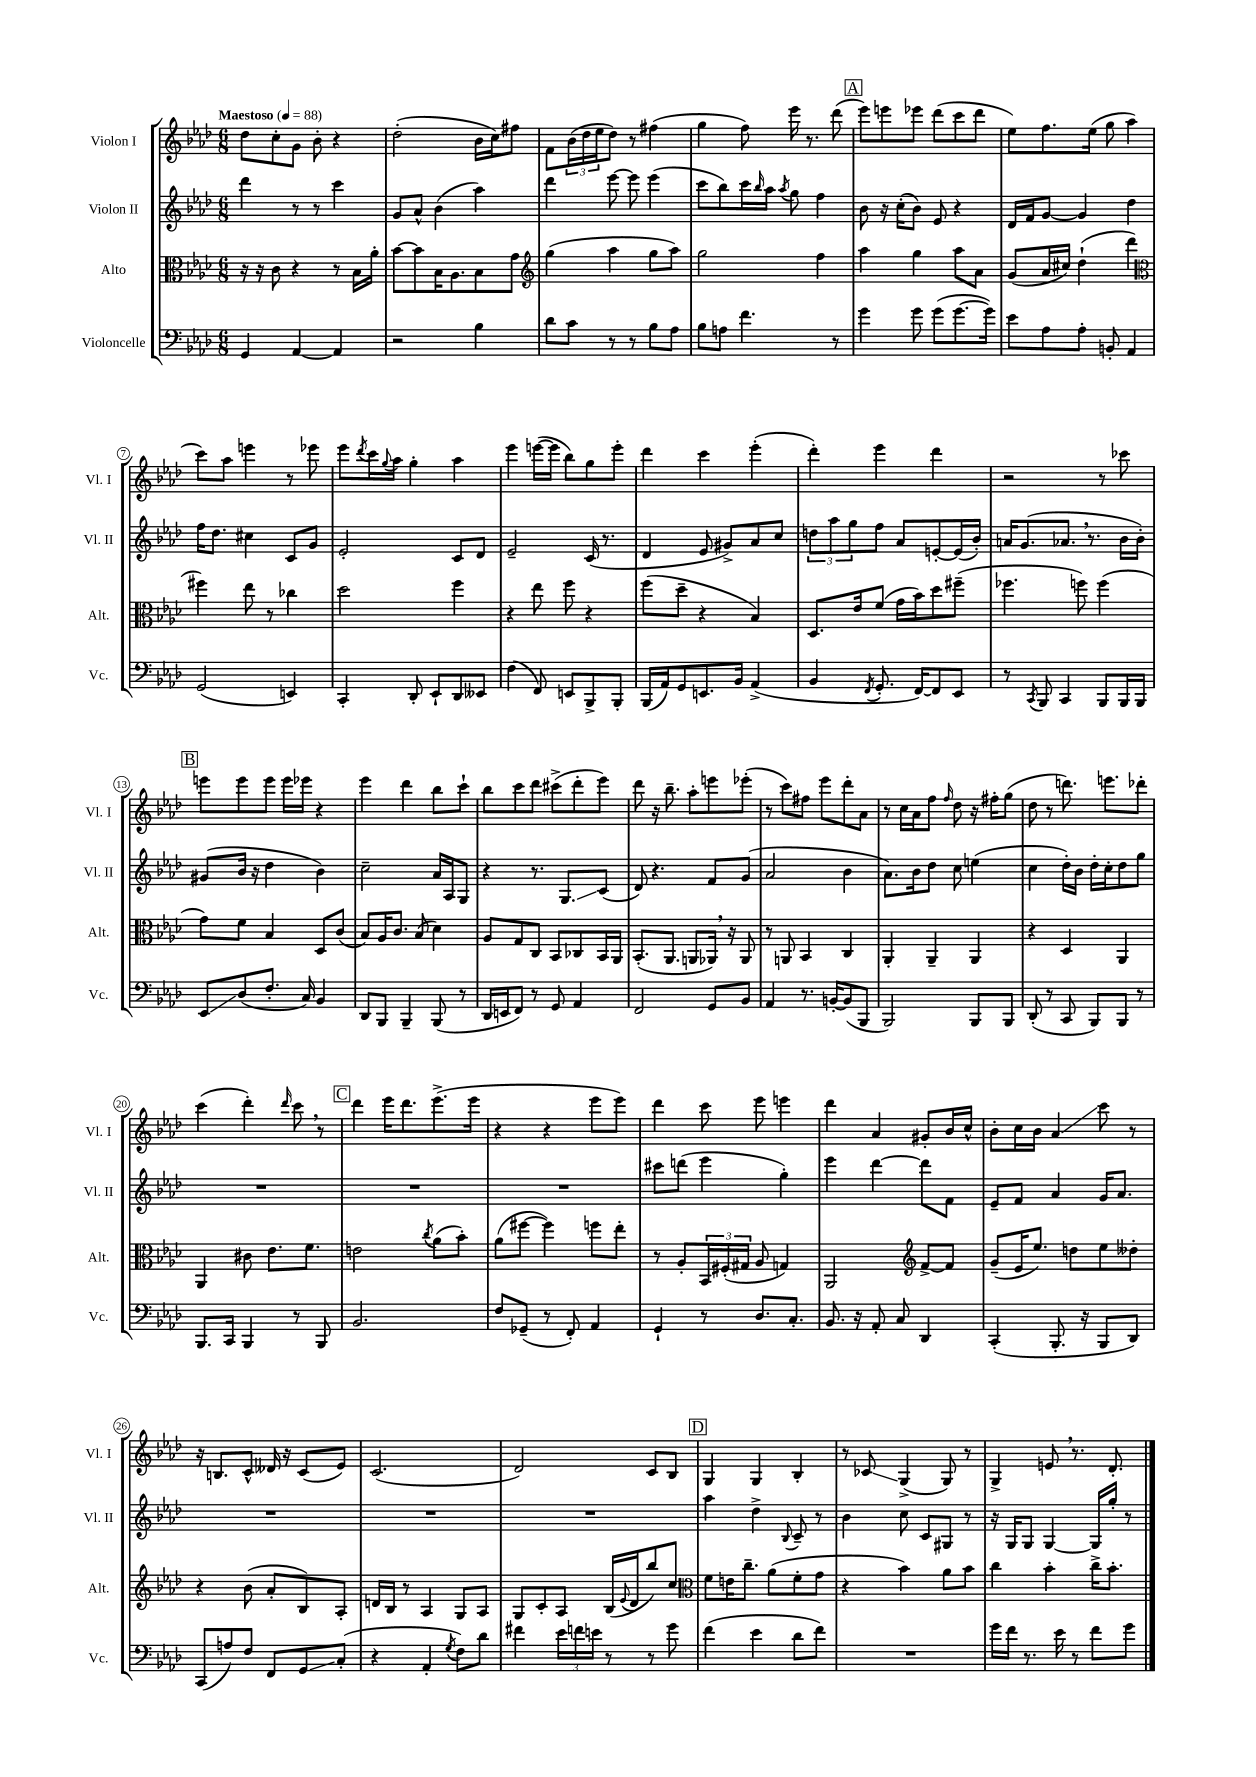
<<
\new StaffGroup <<
\new Staff = "s0" \with { instrumentName = "Violon I" shortInstrumentName = "Vl. I" } {
    \clef treble \key aes \major \numericTimeSignature \time 6/8 \tempo "Maestoso" 4 = 88
    des''8 c''8-. g'8 bes'8-. r4 |
    des''2-.( bes'16 c''16) fis''8 |
    f'8 \tuplet 3/2 { bes'16( des''16 ees''16 } des''8) r8 fis''4( |
    g''4 f''8) ees'''16 r8. des'''8( |
    \mark \markup { \box "A" } ees'''8) e'''8 ees'''8 des'''8( c'''8 des'''8 |
    ees''8) f''8. ees''16( g''8 aes''4 |
    c'''8) aes''8 e'''4 r8 ees'''8 |
    ees'''8 \acciaccatura { des'''8 } c'''16 \appoggiatura { g''8 } aes''16 g''4-. aes''4 |
    ees'''4 e'''16~( e'''16 bes''8) g''8 e'''8-. |
    des'''4 c'''4 ees'''4-.( |
    des'''4-.) ees'''4 des'''4 |
    r2 r8 ces'''8 |
    \mark \markup { \box "B" } e'''8 e'''8 e'''8 e'''16 ees'''16 r4 |
    ees'''4 des'''4 bes''8 c'''8-! |
    bes''8 c'''8 des'''8 cis'''8->( des'''8-. ees'''8) |
    des'''8 r16 bes''8.-- aes''8-. e'''8 ees'''8-.( |
    r8 c'''8) fis''8 ees'''8 des'''8-. aes'8 |
    r8 c''16 aes'16 f''8 \grace { f''16 } des''8 r16 fis''16-. g''8( |
    des''8 r8 d'''8.) e'''8. des'''8-. |
    c'''4( des'''4-.) \grace { des'''16 } c'''8 \breathe r8 |
    \mark \markup { \box "C" } des'''4 ees'''16 des'''8. ees'''8.->( ees'''16 |
    r4 r4 ees'''8 ees'''8) |
    des'''4 c'''8 ees'''8 e'''4 |
    des'''4 aes'4 gis'8-. bes'16 c''16-^ |
    bes'8-. c''16 bes'16 aes'4\glissando c'''8 r8 |
    r16 b8. c'8-^ deses'16 r16 c'8( ees'8) |
    c'2.( |
    des'2) c'8 bes8 |
    \mark \markup { \box "D" } g4 g4 bes4-. |
    r8 ces'8\glissando g4->( g8) r8 |
    g4-> e'8 \breathe r8. des'8.-. \bar "|." |
}
\new Staff = "s1" \with { instrumentName = "Violon II" shortInstrumentName = "Vl. II" } {
    \clef treble \key aes \major \numericTimeSignature \time 6/8
    des'''4 r8 r8 c'''4 |
    g'8 aes'8-^ bes'4( aes''4) |
    des'''4 ees'''8~ ees'''8 ees'''4( |
    c'''8 bes''8) c'''16 \grace { bes''16 } aes''16 \acciaccatura { aes''8 } g''8 f''4 |
    \mark \markup { \box "A" } bes'8 r16 c''16-.( bes'8) ees'8 r4 |
    des'16 f'16 g'8~ g'4 des''4 |
    f''16 des''8. cis''4 c'8 g'8 |
    ees'2-. c'8 des'8 |
    ees'2-- c'16( r8. |
    des'4 ees'8 gis'8->) aes'8 c''8 |
    \tuplet 3/2 { d''8 aes''8 g''8 } f''8 aes'8 e'8~-. e'16( bes'16-.) |
    a'16 g'8.( aes'8. \breathe r8. bes'16 bes'16-.) |
    \mark \markup { \box "B" } gis'8( bes'16 r16 des''4 bes'4) |
    c''2-- aes'16 aes16 g8 |
    r4 r8. g8.\glissando c'8( |
    des'8) r4. f'8 g'8( |
    aes'2 bes'4 |
    aes'8.) bes'16 des''8 c''8 e''4( |
    c''4 des''16-.) bes'16 des''16-. c''16-. des''8 g''8 |
    R2. |
    \mark \markup { \box "C" } R2. |
    R2. |
    cis'''8 d'''8( ees'''4 g''4-.) |
    ees'''4 des'''4~ des'''8 f'8 |
    ees'8-- f'8 aes'4 g'16 aes'8. |
    R2. |
    R2. |
    R2. |
    \mark \markup { \box "D" } aes''4 des''4-> \appoggiatura { bes8 } c'8-- r8 |
    bes'4 c''8 c'8 gis8 r8 |
    r16 g16 g8 g4~ g16 g''16-. r8 \bar "|." |
}
\new Staff = "s2" \with { instrumentName = "Alto" shortInstrumentName = "Alt." } {
    \clef alto \key aes \major \numericTimeSignature \time 6/8
    r16 r16 c'8 r4 r8 bes16 aes'16-. |
    bes'8~ bes'8 bes16 aes8. bes8 g'8 |
    \clef treble g''4( aes''4 g''8 aes''8) |
    g''2 f''4 |
    \mark \markup { \box "A" } aes''4 g''4 aes''8 aes'8 |
    g'8( aes'16 cis''16) des''4-!( des'''4 |
    \clef alto fis''4) ees''8 r8 ces''4 |
    des''2 f''4 |
    r4 ees''8 f''8 r4 |
    f''8( des''8-- r4 bes4) |
    des8. ees'16 f'8( g'16 bes'16) des''8 fis''8--( |
    fes''4. f''8) f''4( |
    \mark \markup { \box "B" } g'8) f'8 bes4 des8 c'8( |
    bes8) aes16 c'8. bes8( des'4) |
    aes8 g8 c8 bes,8 ces8 bes,16 aes,16 |
    bes,8.-.( aes,8. a,8 aes,16) \breathe r16 aes,8 |
    r8 a,8 bes,4 c4 |
    aes,4-. aes,4-- aes,4 |
    r4 des4 aes,4 |
    aes,4 cis'8 ees'8. f'8. |
    \mark \markup { \box "C" } e'2 \acciaccatura { c''8 } aes'8( bes'8-.) |
    aes'8( fis''8~ fis''4) f''8 ees''8-. |
    r8 aes8-. \tuplet 3/2 { bes,16 fis16-.( gis16 } aes8 g4) |
    aes,2 \clef treble f'8~-> f'8 |
    g'8--( ees'16 ees''8.) d''8 ees''8 deses''8-. |
    r4 bes'8( aes'8-. bes8) aes8-. |
    d'16 bes16 r8 aes4 g8 aes8 |
    g8 c'8-. aes8 bes16( \appoggiatura { ees'8 } des'16 bes''8) c''8 |
    \mark \markup { \box "D" } \clef alto f'8 e'16 c''8.-- aes'8( f'8-. g'8 |
    r4 bes'4) aes'8 bes'8 |
    c''4 bes'4-. c''16-> bes'8.-. \bar "|." |
}
\new Staff = "s3" \with { instrumentName = "Violoncelle" shortInstrumentName = "Vc." } {
    \clef bass \key aes \major \numericTimeSignature \time 6/8
    g,4 aes,4~ aes,4 |
    r2 bes4 |
    des'8 c'8 r8 r8 bes8 aes8 |
    bes8 a8 f'4. r8 |
    \mark \markup { \box "A" } g'4 g'8 g'8( g'8.~ g'16) |
    ees'8 aes8 aes8-. b,8-. aes,4 |
    g,2( e,4) |
    c,4-. des,8-. ees,8-! des,8 eeses,8 |
    f4( f,8) e,8 bes,,8-> bes,,8-. |
    bes,,16( aes,16) g,8 e,8. bes,16 aes,4->( |
    bes,4 \acciaccatura { f,8 } g,8.-. f,16~) f,8 ees,8 |
    r8 \acciaccatura { c,8 } bes,,8 c,4 bes,,8 bes,,16 bes,,16 |
    \mark \markup { \box "B" } ees,8\glissando des8( f8.-. c16) bes,4 |
    des,8 bes,,8 bes,,4-- bes,,8( r8 |
    des,16 e,16 f,8) r8 g,8 aes,4 |
    f,2 g,8 bes,8 |
    aes,4 r8. b,16~-. b,8( bes,,8 |
    bes,,2) bes,,8 bes,,8 |
    des,8-.( r8 c,8 bes,,8) bes,,8 r8 |
    bes,,8. c,16 bes,,4 r8 bes,,8 |
    \mark \markup { \box "C" } bes,2. |
    f8 ges,8--( r8 f,8-.) aes,4 |
    g,4-! r8 des8. c8.-. |
    bes,8. r16 aes,8-. c8 des,4 |
    c,4-.( bes,,8.-. r16 bes,,8 des,8) |
    c,8( a8) f8 f,8 g,8\glissando c8-.( |
    r4 aes,4-. \acciaccatura { g8 } f8) des'8 |
    fis'4 \tuplet 3/2 { ees'16 f'16 e'16 } r8 r8 g'8 |
    \mark \markup { \box "D" } f'4( ees'4 des'8 f'8) |
    R2. |
    g'16 f'16 r8. ees'16 r8 f'8 g'8 \bar "|." |
}
>>
>>
\layout { \context { \Score \override BarNumber.stencil = #(make-stencil-circler 0.1 0.3 ly:text-interface::print) } }
